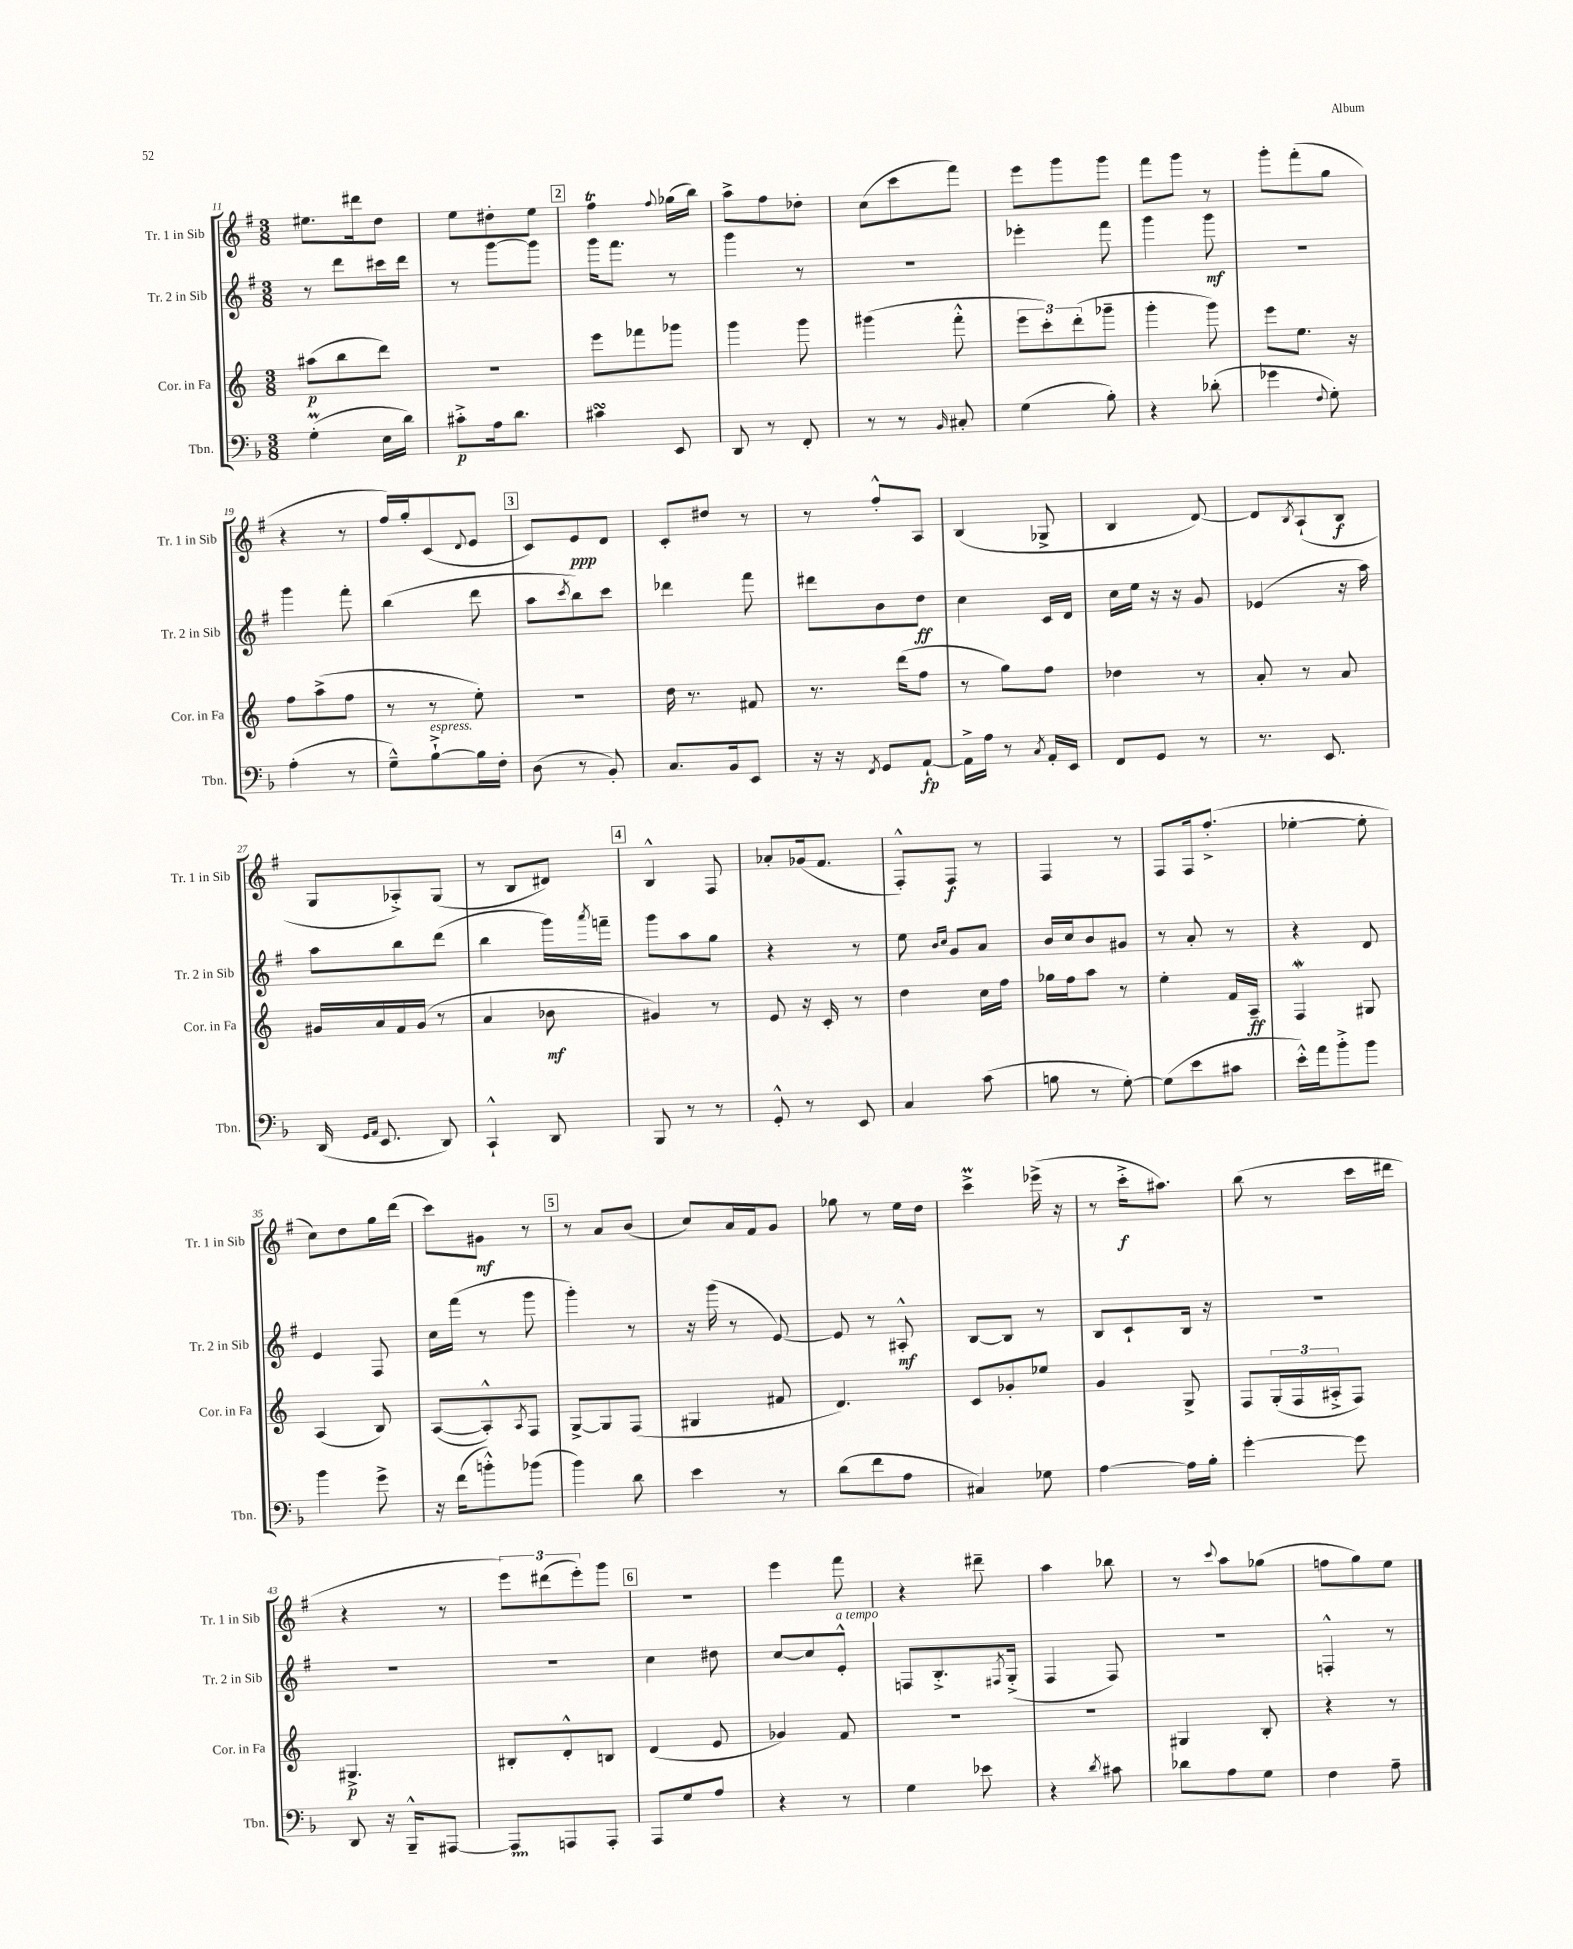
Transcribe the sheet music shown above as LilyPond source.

<<
\new StaffGroup <<
\new Staff = "s0" \with { instrumentName = "Tr. 1 in Sib" shortInstrumentName = "Tr. 1 in Sib" } {
    \clef treble \key g \major \numericTimeSignature \time 3/8
    eis''8. dis'''16 d''8 |
    e''8 dis''8-. e''8 |
    \mark \markup { \box "2" } fis''4\trill \appoggiatura { fis''8 } ges''16( b''16) |
    a''8-> fis''8 des''8-. |
    c''8( c'''8 fis'''8) |
    e'''8 g'''8 g'''8 |
    fis'''8 g'''8 r8 |
    g'''8-. fis'''8-.( g''8 |
    r4 r8 |
    fis''16) g''16-. c'8( \appoggiatura { d'8 } e'8 |
    \mark \markup { \box "3" } c'8) e'8\ppp d'8 |
    c'8-. dis''8 r8 |
    r8 fis''8-.-^ a8 |
    b4( ges8-> |
    b4 d'8~) |
    d'8 \acciaccatura { b8 } a8-!( b8\f |
    g8 aes8-.->) g8( |
    r8 b8 dis'8) |
    \mark \markup { \box "4" } b4-^ fis8 |
    aes'8-. ges'16( fis'8. |
    fis8-.-^) fis8\f r8 |
    fis4 r8 |
    fis8 fis16 fis''8.-.->( |
    ees''4~-. ees''8-. |
    c''8) d''8 g''16 d'''16( |
    c'''8) gis'8\mf r8 |
    \mark \markup { \box "5" } r8 a'8 b'8( |
    c''8) a'16 fis'16 g'8 |
    ges''8 r8 e''16 d''16 |
    c'''4->\prall ees'''16->( r16 |
    r8 c'''16-.->\f ais''8.) |
    b''8( r8 c'''16 dis'''16 |
    r4 r8 |
    \tuplet 3/2 { e'''8) dis'''8( e'''8-.) } g'''8 |
    \mark \markup { \box "6" } R4. |
    e'''4 fis'''8 |
    r4 dis'''8-- |
    a''4 bes''8 |
    r8 \appoggiatura { c'''8 } a''8 ges''8( |
    f''8 g''8) e''8 \bar "|." |
}
\new Staff = "s1" \with { instrumentName = "Tr. 2 in Sib" shortInstrumentName = "Tr. 2 in Sib" } {
    \clef treble \key g \major \numericTimeSignature \time 3/8
    r8 d'''8 cis'''16 d'''16 |
    r8 g'''8~ g'''8 |
    \mark \markup { \box "2" } g'''16 fis'''8. r8 |
    g'''4 r8 |
    r4. |
    ees'''4-. fis'''8 |
    g'''4 g'''8\mf |
    r4. |
    g'''4 fis'''8-. |
    b''4( d'''8 |
    \mark \markup { \box "3" } a''8 \acciaccatura { c'''8 } b''8) c'''8 |
    des'''4 fis'''8 |
    dis'''8 b'8 d''8\ff |
    c''4 c'16 d'16 |
    c''16 e''16 r16 r16 g'8 |
    ees'4( r16 a''16) |
    a''8 b''8 d'''8( |
    b''4 g'''16) \acciaccatura { a'''8 } f'''16-- |
    \mark \markup { \box "4" } g'''8 a''8 g''8 |
    r4 r8 |
    e''8 \grace { b'16 c''16 } g'8 a'8 |
    b'16 c''16 b'8 gis'8 |
    r8 a'8-. r8 |
    r4 d'8 |
    e'4 fis8 |
    c''16 fis'''16( r8 g'''8 |
    \mark \markup { \box "5" } g'''4-.) r8 |
    r16 g'''16( r8 e'8~) |
    e'8 r8 ais8-.-^\mf |
    b8~ b8 r8 |
    b8 c'8-! b16 r16 |
    R4. |
    R4. |
    R4. |
    \mark \markup { \box "6" } c''4 dis''8 |
    c''8~ c''8 e'8-.-^^\markup { \italic "a tempo" } |
    f8 b8.-.-> \acciaccatura { fis8 } g16-.->( |
    fis4 fis8) |
    R4. |
    f4-.-^ r8 \bar "|." |
}
\new Staff = "s2" \with { instrumentName = "Cor. in Fa" shortInstrumentName = "Cor. in Fa" } {
    \clef treble \key c \major \numericTimeSignature \time 3/8
    ais''8\p( b''8 d'''8) |
    R4. |
    \mark \markup { \box "2" } e'''8 fes'''8 ges'''8 |
    g'''4 g'''8 |
    gis'''4( f'''8-.-^ |
    \tuplet 3/2 { e'''8 c'''8-.) d'''8-.( } ges'''8-- |
    g'''4-. g'''8) |
    e'''8 e''8. r16 |
    f''8 a''8->( f''8 |
    r8 r8 e''8-.) |
    \mark \markup { \box "3" } R4. |
    d''16 r8. fis'8 |
    r8. d'''16( f''8 |
    r8 g''8) f''8 |
    des''4 r8 |
    a'8-. r8 a'8 |
    gis'16 a'16 f'16 gis'16( r8 |
    a'4 bes'8\mf |
    \mark \markup { \box "4" } gis'4) r8 |
    e'8 r16 c'16-. r8 |
    d''4 c''16 f''16 |
    ges''16 f''16 a''8 r8 |
    e''4-. f'16 a16--\ff |
    f4\mordent gis8 |
    a4( b8) |
    a8~( a8-.-^) \acciaccatura { a8 } f8 |
    \mark \markup { \box "5" } g8~-> g8 f8( |
    gis4 fis'8 |
    d'4.) |
    c'8 ges'8-. ees''8 |
    g'4 g8-> |
    f8 \tuplet 3/2 { g16-.( f16 ais16-.-> } f8) |
    gis4.->\p |
    bis8-. d'8-.-^ b8 |
    \mark \markup { \box "6" } d'4( e'8 |
    ges'4) f'8 |
    R4. |
    R4. |
    gis4 b8-. |
    r4 r8 \bar "|." |
}
\new Staff = "s3" \with { instrumentName = "Tbn." shortInstrumentName = "Tbn." } {
    \clef bass \key f \major \numericTimeSignature \time 3/8
    g4-.\prall( e16 d'16) |
    cis'8-.->\p a16 d'8. |
    \mark \markup { \box "2" } cis'4\turn e,8 |
    d,8 r8 f,8-. |
    r8 r8 \grace { bes,16 } cis8-. |
    g4( bes8-.) |
    r4 des'8-.( |
    ges'4 \appoggiatura { f8 } g8-.) |
    a4-.( r8 |
    g8---^) bes8~-!->^\markup { \italic "espress." } bes16 f16-. |
    \mark \markup { \box "3" } d8( r8 bes,8-.) |
    c8. bes,16 e,8 |
    r16 r16 \acciaccatura { f,8 } g,8 a,8~-!\fp |
    a,16-> a16 r8 \acciaccatura { c8 } a,16-. e,16 |
    f,8 g,8 r8 |
    r8. e,8. |
    d,16( \grace { g,16 a,16 } e,8. d,8) |
    c,4-!-^ d,8 |
    \mark \markup { \box "4" } bes,,8 r8 r8 |
    g,8-.-^ r8 e,8 |
    c4 c'8( |
    b8 r8 g8~-.) |
    g8( e'8 cis'8 |
    e'16-.-^) a'16 bes'8-.-> bes'8 |
    bes'4 g'8-> |
    r16 f'16( b'8-.-^) bes'8( |
    \mark \markup { \box "5" } bes'4) d'8 |
    e'4 r8 |
    d'8( f'8 a8 |
    cis4) ges8 |
    a4~ a16 bes16-. |
    g'4~-. g'8 |
    d,8 r16 bes,,16---^ ais,,8~ |
    ais,,8\pp a,,8 a,,8-. |
    \mark \markup { \box "6" } a,,8 g8 a8 |
    r4 r8 |
    g4 ees'8 |
    r4 \acciaccatura { d'8 } cis'8 |
    des'8 a8 g8 |
    f4 a8-- \bar "|." |
}
>>
>>
\layout { \context { \Score currentBarNumber = #11 } }
